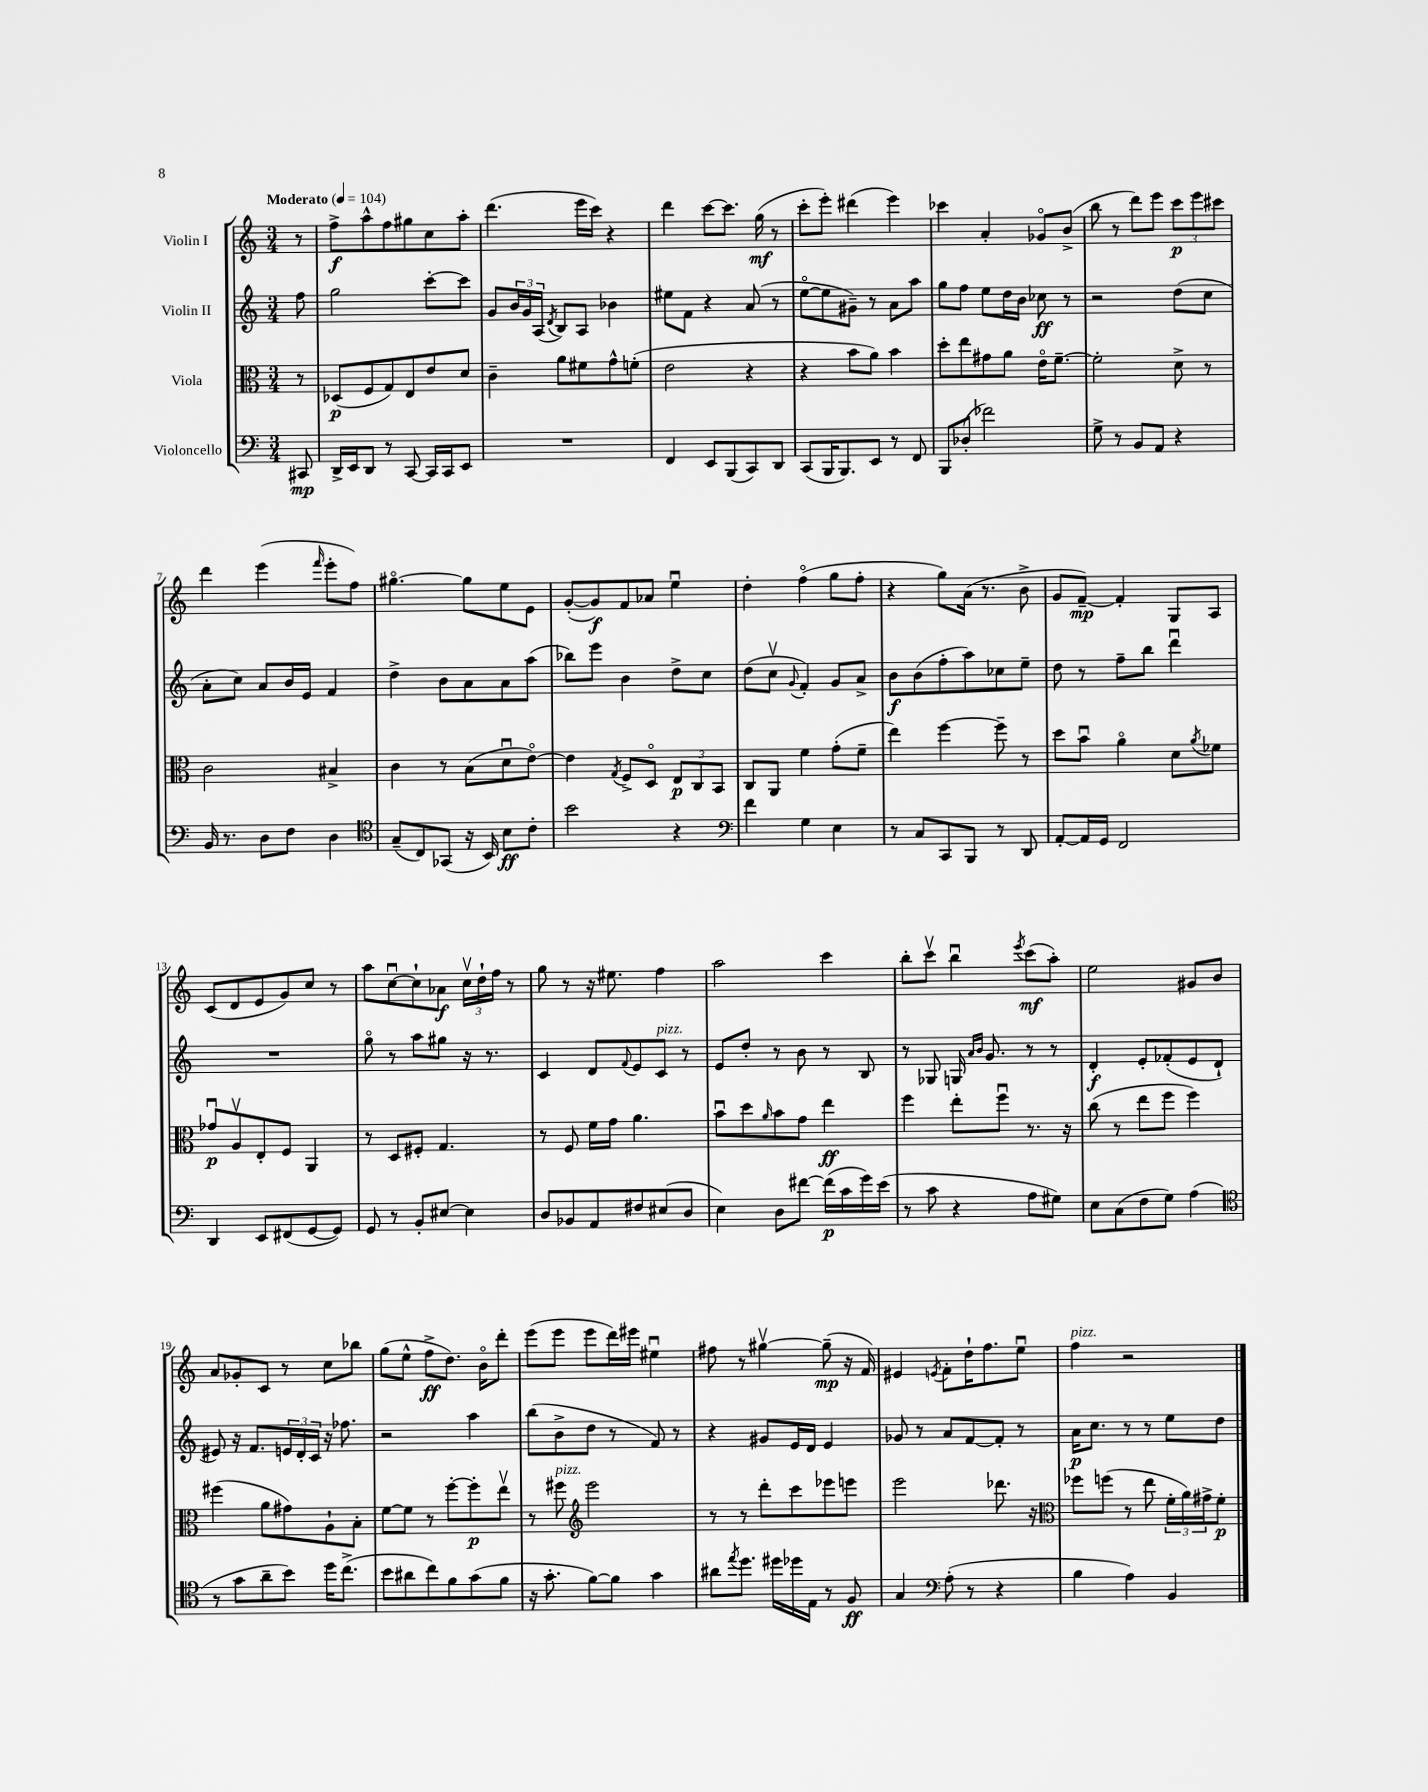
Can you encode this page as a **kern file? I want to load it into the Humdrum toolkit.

**kern	**kern	**kern	**kern
*staff4	*staff3	*staff2	*staff1
*clefF4	*clefC3	*clefG2	*clefG2
*k[]	*k[]	*k[]	*k[]
*M3/4	*M3/4	*M3/4	*M3/4
*MM104	*MM104	*MM104	*MM104
8CC#	8r	8ff	8r
=	=	=	=
16DD^	(8D-	2gg	8ff^
16EE	.	.	.
8DD	8F	.	8aa^^
8r	8G)	.	8ff
[8CC	8E	.	8gg#
16CC]	8e	[8ccc'	8cc
16CC	.	.	.
8EE	8d	8ccc]	8aa'
=	=	=	=
2.r	4c~	8g	(4.ddd
.	.	24b	.
.	.	24g	.
.	.	(24A	.
.	.	8qd	.
.	8a	8B)	.
.	8f#	8A	16eee
.	.	.	16ccc)
.	8g^^	4b-	4r
.	(8f'	.	.
=	=	=	=
4FF	2e	8ee#	4ddd
.	.	8f	.
8EE	.	4r	[8ccc
(8BBB	.	.	8.ccc]
8CC)	4r	(8a	.
.	.	.	(16gg
8DD	.	8r	8r
=	=	=	=
(8CC	4r	[8eeo	8ccc'
16BBB	.	8ee]	8eee')
8.BBB)	.	.	.
.	8b	8g#~)	(4ddd#
8EE	8a)	8r	.
8r	4b	8a	4eee)
8FF	.	8aa	.
=	=	=	=
8BBB	8dd'	8gg	4ccc-
(8D-'	8ee	8ff	.
2f-)	8g#	8ee	4a'
.	8a	16dd	.
.	.	16b	.
.	16eo	8cc-	8g-o
.	[8.f~	.	.
.	.	8r	(8b^
=	=	=	=
8G^	2f']	2r	8bb
8r	.	.	8r
8BB	.	.	8ddd)
8AA	.	.	8eee
4r	8d^	(8dd	12ccc
.	.	.	12eee
.	8r	8cc	.
.	.	.	12ccc#
=	=	=	=
16BB	2c	8a'	4ddd
8.r	.	.	.
.	.	8cc)	.
8D	.	8a	(4eee
8F	.	16b	.
.	.	16e	.
.	.	.	16qqfff
4D	4B#^	4f	8eee'
.	.	.	8ff)
=	=	=	=
*clefC4	*	*	*
(8G~	4c	4dd^	[4.gg#o
8C)	.	.	.
(8GG-	8r	8b	.
16r	(8B	8a	8gg#]
16BB)	.	.	.
8B	8du	8a	8ee
8c'	[8eo)	(8aa	8e
=	=	=	=
2b	4e]	8bb-)	([8g'
.	.	8eee	8g])
.	8qG	.	.
.	8F^	4b	8f
.	8Do	.	8a-
4r	12E	8dd^	4eeu
.	12C	.	.
.	.	8cc	.
.	12BB	.	.
=	=	=	=
*clefF4	*	*	*
4f	8C	(8dd	4dd'
.	8AA	8ccv	.
.	.	8qqg	.
4G	4f	4f')	(4ffo
4E	(8g'	8g	8gg
.	8f~	8a^	8ff'
=	=	=	=
8r	4ee)	8b	4r
8C	.	(8b	.
8CC	[4ff	8ff'	8gg)
8BBB	.	8aa)	(16a
.	.	.	8.r
8r	8ff~]	8cc-	.
8DD	8r	8ee~	8b^
=	=	=	=
[8AA'	8dd	8dd	8g
16AA]	8bu	8r	[8f~)
16GG	.	.	.
2FF	4ao	8ff~	4f']
.	.	8bb	.
.	8d	4dddu	8G
.	8qa	.	.
.	8f-	.	8A
=	=	=	=
4DD	8g-u	2.r	(8c
.	8Av	.	8d
8EE	8E'	.	8e
(8FF#	8F	.	8g)
[8GG	4AA	.	8cc
8GG])	.	.	8r
=	=	=	=
8GG	8r	8ggo	8aa
8r	8D	8r	[8ccu
8BB'	8F#'	8aa	8cc`]
[8E#	4.G	8gg#	8a-
4E#]	.	16r	24ccv
.	.	.	24dd`
.	.	8.r	.
.	.	.	24ff
.	.	.	8r
=	=	=	=
8D	8r	4c	8gg
8BB-	8F	.	8r
8AA	16f	8d	16r
.	16g	.	8.ee#
.	.	8qqf	.
8F#	4.a	8e	.
(8E#	.	8c	4ff
8D	.	8r	.
=	=	=	=
4E)	8bu	8e	2aa
.	8dd	8dd'	.
.	16qqa	.	.
8D	8b	8r	.
[8f#	8g	8b	.
(16f#]	4ee	8r	4ccc
16c	.	.	.
16g)	.	8B	.
(16e	.	.	.
=	=	=	=
8r	4ff	8r	8bb'
8c	.	8G-	8cccv
4r	8ee'	16G	4bbu
.	.	16qqa	.
.	.	16qqb	.
.	.	8.g	.
.	8ffu	.	.
.	.	.	8qeee
8A	8.r	8r	(8ccc
8G#)	.	8r	8aa')
.	16r	.	.
=	=	=	=
8E	(8cc	4d'	2ee
(8C	8r	.	.
8F	8ee	8e'	.
8G)	8ff	(8f-'	.
(4A	4ff)	8e	8g#
.	.	8d`	8b
=	=	=	=
*clefC4	*	*	*
8r	(4ff#	8e#)	8a
8g	.	16r	8g-'
.	.	8.f	.
8a~	8a	.	8c
8b)	8g#)	24e	8r
.	.	24d'	.
.	.	24c	.
16dd	8A`	16r	8cc
(8.cc^	.	8.ff-	.
.	8B'	.	8bb-
=	=	=	=
8b	[8f	2r	(8gg
8a#	8f]	.	8ee^^
8cc)	8r	.	8ff^
8f	[8ff'	.	8.dd)
(8g	8ff']	4aa	.
.	.	.	16bo
8f	8eev	.	8ddd'
=	=	=	=
16r	8r	(8bb	(8eee
8.g'	.	.	.
.	8ff#	8b^	8eee
*	*clefG2	*	*
[8f)	2eee	8dd	8eee
8f]	.	8r	16ddd)
.	.	.	16eee#
4g	.	8f)	4ee#u
.	.	8r	.
=	=	=	=
8a#	8r	4r	8ff#
8qee	.	.	.
8.dd	8r	.	8r
.	8ddd'	8g#	[4gg#v
16dd#	.	.	.
16dd-	8ccc	16e	.
16E	.	16d	.
8r	8eee-	4e	(8gg#~]
8F	8eee	.	16r
.	.	.	16f)
=	=	=	=
4G	2eee	8g-	4e#
.	.	8r	.
*clefF4	*	*	*
.	.	.	8qe
(8A'	.	8a	8f'
8r	.	[8f	16dd`
.	.	.	8.ff
4r	8.ddd-	8f']	.
.	.	8r	8eeu
.	16r	.	.
=	=	=	=
*	*clefC3	*	*
4B	8ff-	16a	4ff
.	.	8.cc	.
.	(8ff	.	.
4A)	8r	8r	2r
.	8ee	8r	.
4BB	24f'	8ee	.
.	24a)	.	.
.	24g#^	.	.
.	8f'	8dd	.
==	==	==	==
*-	*-	*-	*-
